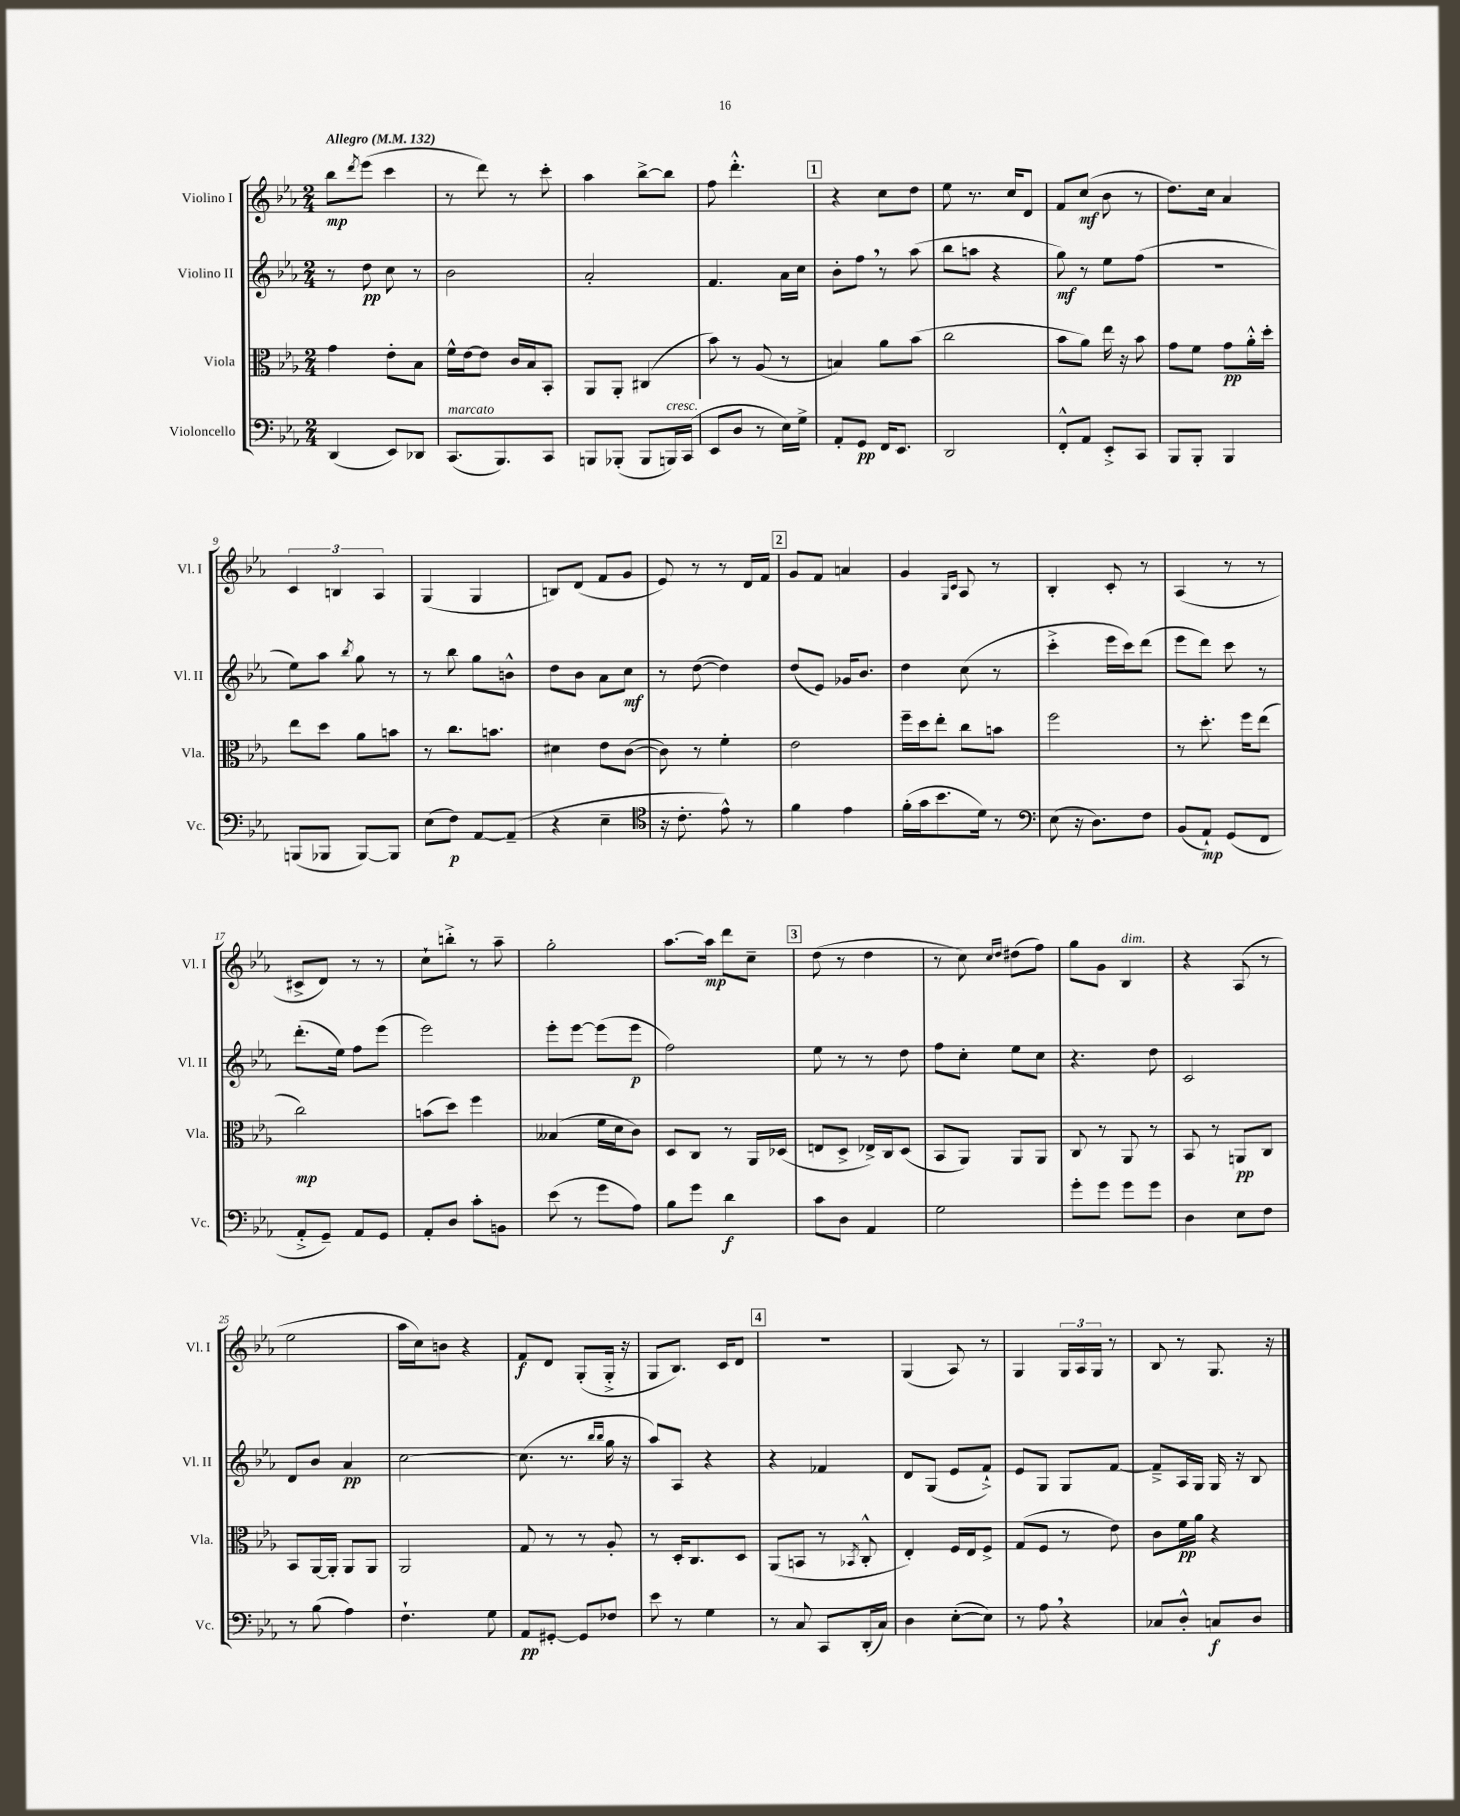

**kern	**dynam	**kern	**dynam	**kern	**dynam	**kern	**dynam
*part4	*part4	*part3	*part3	*part2	*part2	*part1	*part1
*staff4	*staff4	*staff3	*staff3	*staff2	*staff2	*staff1	*staff1
*I"Violoncello	*	*I"Viola	*	*I"Violino II	*	*I"Violino I	*
*I'Vc.	*	*I'Vla.	*	*I'Vl. II	*	*I'Vl. I	*
*clefF4	*	*clefC3	*	*clefG2	*	*clefG2	*
*k[b-e-a-]	*	*k[b-e-a-]	*	*k[b-e-a-]	*	*k[b-e-a-]	*
*M2/4	*	*M2/4	*	*M2/4	*	*M2/4	*
*MM132	*	*MM132	*	*MM132	*	*MM132	*
=1	=1	=1	=1	=1	=1	=1	=1
!	!	!	!	!	!	!LO:TX:a:B:t=Allegro	!
(4DD/	.	4g\	.	8r	.	8bb-\L	mp
.	.	.	.	.	.	8qddd/	.
.	.	.	.	8dd\	pp	(8eee-\J	.
8EE-/L)	.	8e-'\L	.	8cc\	.	4ccc\	.
8DD-X/J	.	8B-\J	.	8r	.	.	.
=2	=2	=2	=2	=2	=2	=2	=2
!LO:TX:a:i:t=marcato	!	!	!	!	!	!	!
(8.CC/L	.	16f^^\LL	.	2b-\	.	8r	.
.	.	[16e-\J	.	.	.	.	.
.	.	8e-\J]	.	.	.	8ddd\)	.
8.BBB-/)	.	.	.	.	.	.	.
.	.	16c/LL	.	.	.	8r	.
.	.	16B-/J	.	.	.	.	.
8CC/J	.	8BB-'/J	.	.	.	8ccc'\	.
=3	=3	=3	=3	=3	=3	=3	=3
8BBBn/L	.	8AA-/L	.	2a-'/	.	4aa-\	.
(8BBB-X'/J	.	8AA-'/J	.	.	.	.	.
8BBB-/L	.	(4C#X/	.	.	.	[8bb-^\L	.
!LO:TX:a:i:t=cresc.	!	!	!	!	!	!	!
16BBBn/L)	.	.	.	.	.	8bb-\J]	.
(16CC/JJ	.	.	.	.	.	.	.
=4	=4	=4	=4	=4	=4	=4	=4
8EE-/L	.	8b-\)	.	4.f/	.	8ff\	.
8D/J	.	8r	.	.	.	4.ddd'^^\	.
8r	.	(8A-/	.	.	.	.	.
16E-\LL)	.	8r	.	16a-\LL	.	.	.
16G^\JJ	.	.	.	16cc\JJ	.	.	.
!!LO:REH:place=s1:t=1
=5	=5	=5	=5	=5	=5	=5	=5
8AA-'/L	.	4Bn/)	.	8b-'\L	.	4r	.
8GG/J	pp	.	.	8ff,\J	.	.	.
16FF/KL	.	8a-\L	.	8r	.	8cc\L	.
8.EE-/J	.	.	.	.	.	.	.
.	.	(8b-\J	.	(8aa-\	.	8dd\J	.
=6	=6	=6	=6	=6	=6	=6	=6
2DD/	.	2cc\	.	8bb-\L	.	8ee-\	.
.	.	.	.	8aan\J	.	8.r	.
.	.	.	.	4r	.	.	.
.	.	.	.	.	.	16cc/KL	.
.	.	.	.	.	.	8d/J	.
=7	=7	=7	=7	=7	=7	=7	=7
8FF'^^/L	.	8b-\L	.	8gg\)	mf	8f/L	.
8AA-/J	.	8a-\J)	.	8r	.	(8cc/J	mf
8EE-'^/L	.	16ee-\	.	8ee-\L	.	8b-\	.
.	.	16r	.	.	.	.	.
8CC/J	.	8b-\	.	(8ff\J	.	8r	.
=8	=8	=8	=8	=8	=8	=8	=8
8BBB-/L	.	8g\L	.	2r	.	8.dd\L)	.
8BBB-'/J	.	8f\J	.	.	.	.	.
.	.	.	.	.	.	16cc\Jk	.
4BBB-/	.	8g\L	pp	.	.	4a-/	.
.	.	16a-'^^\L	.	.	.	.	.
.	.	16dd'\JJ	.	.	.	.	.
!!LO:LB:g=z
=9	=9	=9	=9	=9	=9	=9	=9
(8BBBn/L	.	8ee-\L	.	8ee-\L)	.	6c/	.
8BBB-X/J	.	8dd\J	.	8aa-\J	.	.	.
.	.	.	.	.	.	6Bn/	.
.	.	.	.	8qbb-/	.	.	.
[8BBB-/L)	.	8a-\L	.	8gg\	.	.	.
.	.	.	.	.	.	6A-/	.
8BBB-/J]	.	8bn\J	.	8r	.	.	.
=10	=10	=10	=10	=10	=10	=10	=10
(8E-\L	.	8r	.	8r	.	(4G/	.
8F\J)	p	8.cc\L	.	8bb-\	.	.	.
[8AA-/L	.	.	.	8gg\L	.	4G/	.
.	.	8.bn\J	.	.	.	.	.
(8AA-~/J]	.	.	.	8bn^^\J	.	.	.
=11	=11	=11	=11	=11	=11	=11	=11
4r	.	4d#X\	.	8dd\L	.	8Bn/L)	.
.	.	.	.	8b-\J	.	(8d/J	.
4E-~\	.	8e-\L	.	8a-\L	.	8f/L	.
.	.	([8c\J	.	8cc\J	mf	8g/J	.
=12	=12	=12	=12	=12	=12	=12	=12
*clefC4	*	*	*	*	*	*	*
16r	.	8c\])	.	8r	.	8e-/)	.
8.c'\	.	.	.	.	.	.	.
.	.	8r	.	([8dd\	.	8r	.
8e-^^\)	.	4f'\	.	4dd\])	.	8r	.
8r	.	.	.	.	.	16d/LL	.
.	.	.	.	.	.	16f/JJ	.
!!LO:REH:place=s1:t=2
=13	=13	=13	=13	=13	=13	=13	=13
4f\	.	2e-\	.	(8dd/L	.	8g/L	.
.	.	.	.	8e-/J)	.	8f/J	.
4e-\	.	.	.	16g-X/KL	.	4an/	.
.	.	.	.	8.b-/J	.	.	.
=14	=14	=14	=14	=14	=14	=14	=14
(16f'\LL	.	16ff~\LL	.	4dd\	.	4g/	.
16g\J	.	16dd\J	.	.	.	.	.
8.b-\	.	8ee-'\J	.	.	.	.	.
.	.	.	.	.	.	16qqG/LL	.
.	.	.	.	.	.	16qqc/JJ	.
.	.	8cc\L	.	(8cc\	.	8A-/	.
16d\Jk)	.	.	.	.	.	.	.
8r	.	8bn\J	.	8r	.	8r	.
=15	=15	=15	=15	=15	=15	=15	=15
*clefF4	*	*	*	*	*	*	*
(8E-\	.	2ff\	.	4ccc'^\	.	4B-'/	.
16r	.	.	.	.	.	.	.
8.D\L)	.	.	.	.	.	.	.
.	.	.	.	16eee-\LL	.	8c'/	.
.	.	.	.	16ccc\J)	.	.	.
8F\J	.	.	.	(8ddd\J	.	8r	.
=16	=16	=16	=16	=16	=16	=16	=16
(8BB-/L	.	8r	.	8eee-\L	.	(4A-/	.
8AA-`/J)	mp	8.dd'\	.	8ddd\J)	.	.	.
(8GG/L	.	.	.	8ccc\	.	8r	.
.	.	16ff\KL	.	.	.	.	.
8FF/J	.	(8ee-\J	.	8r	.	8r	.
!!LO:LB:g=z
=17	=17	=17	=17	=17	=17	=17	=17
8AA-'^/L	.	2cc\)	mp	(8.ddd'\L	.	8c#X^/L	.
8GG~/J)	.	.	.	.	.	8d/J)	.
.	.	.	.	16ee-\Jk)	.	.	.
8AA-/L	.	.	.	8ff\L	.	8r	.
8GG/J	.	.	.	(8eee-\J	.	8r	.
=18	=18	=18	=18	=18	=18	=18	=18
8AA-'/L	.	(8bn\L	.	2eee-\)	.	8cc`\L	.
8D/J	.	8dd\J)	.	.	.	8bbn'^\J	.
8c'\L	.	4ff\	.	.	.	8r	.
8BBn\J	.	.	.	.	.	8aa-~\	.
=19	=19	=19	=19	=19	=19	=19	=19
(8e-\	.	(4B--X/	.	8eee-'\L	.	2gg'\	.
8r	.	.	.	[8eee-\J	.	.	.
8g\L	.	16f\LL	.	(8eee-\L]	.	.	.
.	.	16d\J	.	.	.	.	.
8A-\J)	.	8c\J)	.	8eee-\J	p	.	.
=20	=20	=20	=20	=20	=20	=20	=20
8B-\L	.	8D/L	.	2ff\)	.	[8.aa-\L	.
8g\J	.	8C/J	.	.	.	.	.
.	.	.	.	.	.	16aa-\Jk]	mp
4d\	f	8r	.	.	.	8ddd\L	.
.	.	16AA-/LL	.	.	.	8cc~\J	.
.	.	(16D-X/JJ	.	.	.	.	.
!!LO:REH:place=s1:t=3
=21	=21	=21	=21	=21	=21	=21	=21
8c\L	.	8En/L	.	8ee-\	.	(8dd\	.
8D\J	.	8D^/J	.	8r	.	8r	.
4AA-/	.	16E-X^/LL)	.	8r	.	4dd\	.
.	.	16C/J	.	.	.	.	.
.	.	(8D/J	.	8dd\	.	.	.
=22	=22	=22	=22	=22	=22	=22	=22
2G\	.	8BB-/L	.	8ff\L	.	8r	.
.	.	8AA-/J)	.	8cc'\J	.	8cc\)	.
.	.	.	.	.	.	16qqcc/LL	.
.	.	.	.	.	.	16qqdd/JJ	.
.	.	8AA-/L	.	8ee-\L	.	(8dd#X\L	.
.	.	8AA-/J	.	8cc\J	.	8ff\J)	.
=23	=23	=23	=23	=23	=23	=23	=23
8g'\L	.	8C/	.	4.r	.	8gg\L	.
8g\J	.	8r	.	.	.	8g\J	.
!	!	!	!	!	!	!LO:TX:a:i:t=dim.	!
8g\L	.	8AA-/	.	.	.	4B-/	.
8g\J	.	8r	.	8dd\	.	.	.
=24	=24	=24	=24	=24	=24	=24	=24
4D\	.	8BB-/	.	2c/	.	4r	.
.	.	8r	.	.	.	.	.
8E-\L	.	8AAn/L	pp	.	.	(8A-/	.
8F\J	.	8C/J	.	.	.	8r	.
!!LO:LB:g=z
=25	=25	=25	=25	=25	=25	=25	=25
8r	.	8BB-/L	.	8d/L	.	2ee-\	.
(8B-\	.	[16AA-/L	.	8b-/J	.	.	.
.	.	16AA-'/JJ]	.	.	.	.	.
4A-\)	.	8AA-/L	.	4a-/	pp	.	.
.	.	8AA-/J	.	.	.	.	.
=26	=26	=26	=26	=26	=26	=26	=26
4.F`\	.	2AA-/	.	[2cc\	.	16aa-\LL	.
.	.	.	.	.	.	16cc\J)	.
.	.	.	.	.	.	8bn\J	.
.	.	.	.	.	.	4r	.
8G\	.	.	.	.	.	.	.
=27	=27	=27	=27	=27	=27	=27	=27
8AA-/L	pp	8G/	.	(8.cc\]	.	8f/L	f
[8GG#X'/J	.	8r	.	.	.	8d/J	.
.	.	.	.	8.r	.	.	.
8GG#/L]	.	8r	.	.	.	(8G'/L	.
.	.	.	.	16qqbb-/LL	.	.	.
.	.	.	.	16qqbb-/JJ	.	.	.
8F-X/J	.	8A-'/	.	16gg\	.	16G'^/Jk	.
.	.	.	.	16r	.	16r	.
=28	=28	=28	=28	=28	=28	=28	=28
8e-\	.	8r	.	8aa-/L)	.	8G/L	.
8r	.	16D'/KL	.	8A-/J	.	8.B-/J)	.
.	.	8.C/	.	.	.	.	.
4G\	.	.	.	4r	.	.	.
.	.	.	.	.	.	16c/KL	.
.	.	8D/J	.	.	.	8d/J	.
!!LO:REH:place=s1:t=4
=29	=29	=29	=29	=29	=29	=29	=29
8r	.	(8AA-/L	.	4r	.	2r	.
8C/	.	8BBn/J	.	.	.	.	.
8CC/L	.	8r	.	4f-X/	.	.	.
.	.	8qBB-X/	.	.	.	.	.
(16DD'/L	.	8C'^^/	.	.	.	.	.
16C/JJ)	.	.	.	.	.	.	.
=30	=30	=30	=30	=30	=30	=30	=30
4D\	.	4E-'/)	.	8d/L	.	(4G/	.
.	.	.	.	(8G/J	.	.	.
([8E-'\L	.	16F/LL	.	8e-/L	.	8A-/)	.
.	.	16E-/J	.	.	.	.	.
8E-\J])	.	8F^/J	.	8f`^/J)	.	8r	.
=31	=31	=31	=31	=31	=31	=31	=31
8r	.	(8G/L	.	8e-/L	.	4G/	.
8A-,\	.	8F/J	.	8G/J	.	.	.
4r	.	8r	.	8G/L	.	24G/LL	.
.	.	.	.	.	.	24A-/	.
.	.	.	.	.	.	24G/JJ	.
.	.	8e-\)	.	[8f/J	.	8r	.
=32	=32	=32	=32	=32	=32	=32	=32
8C-X/L	.	8c\L	.	8f~^/L]	.	8B-/	.
8D'^^/J	.	16f\L	pp	16A-/L	.	8r	.
.	.	16a-\JJ	.	16G/JJ	.	.	.
8Cn/L	f	4r	.	16G/	.	8.G/	.
.	.	.	.	16r	.	.	.
8D/J	.	.	.	8B-/	.	.	.
.	.	.	.	.	.	16r	.
==	==	==	==	==	==	==	==
*-	*-	*-	*-	*-	*-	*-	*-
